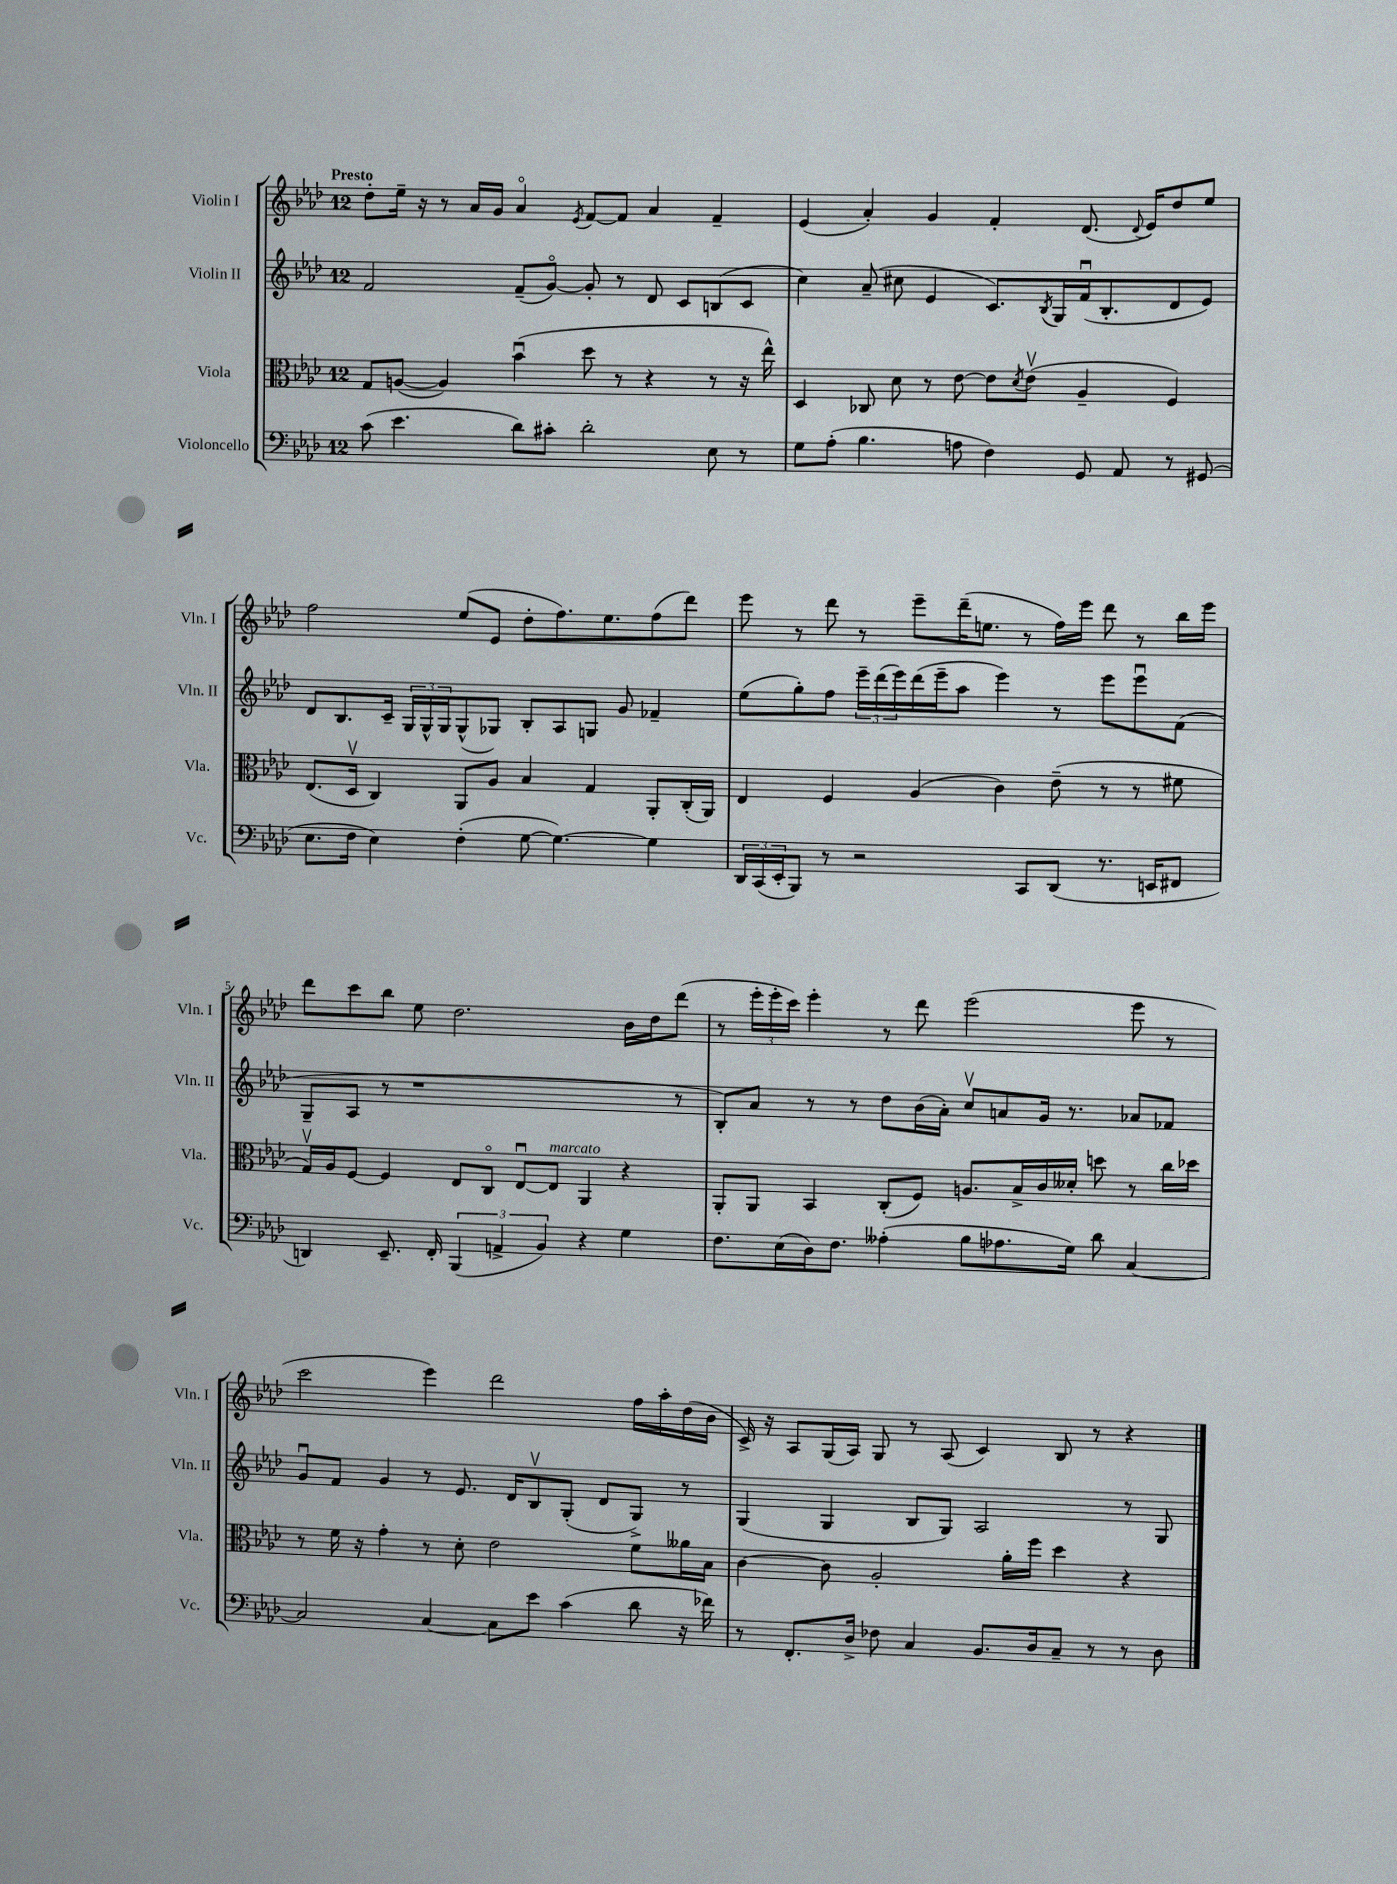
<<
\new StaffGroup <<
\new Staff = "s0" \with { instrumentName = "Violin I" shortInstrumentName = "Vln. I" } {
    \clef treble \key aes \major \once \override Staff.TimeSignature.style = #'single-digit \time 12/8 \tempo "Presto"
    des''8-. ees''16-- r16 r8 aes'16 g'16 aes'4\flageolet \acciaccatura { ees'8 } f'8~ f'8 aes'4 f'4-- |
    ees'4( aes'4-.) g'4 f'4-. des'8.( \appoggiatura { des'8 } ees'16) des''8 ees''8 |
    f''2 ees''8( ees'8 des''8-. f''8.) ees''8. f''8( des'''8) |
    ees'''8 r8 des'''8 r8 ees'''8-- des'''16--( e''8. r8 f''16) ees'''16 des'''8 r8 bes''16 ees'''16 |
    des'''8 c'''8 bes''8 ees''8 des''2. bes'16 des''16 des'''8( |
    r8 \tuplet 3/2 { ees'''16-. ees'''16-. c'''16) } ees'''4-. r8 des'''8 ees'''2( ees'''8 r8 |
    c'''2 ees'''4) des'''2 f''16 aes''16-. des''16( bes'16 |
    c'16->) r16 aes8 g16( aes16) g8 r8 aes8( c'4) bes8 r8 r4 \bar "|." |
}
\new Staff = "s1" \with { instrumentName = "Violin II" shortInstrumentName = "Vln. II" } {
    \clef treble \key aes \major \once \override Staff.TimeSignature.style = #'single-digit \time 12/8
    f'2 f'8--( g'8~\flageolet) g'8-. r8 des'8 c'8 b8( c'8 |
    c''4) aes'8--( cis''8 ees'4 c'8.) \acciaccatura { bes8 } g16 f'16\downbow( bes8.-. des'8 ees'8) |
    des'8 bes8. c'16-- \tuplet 3/2 { g16 g16-^ g16 } g8-^( ges8) bes8-. aes8 g8 g'8 fes'4-- |
    ees''8( g''8-.) f''8 \tuplet 3/2 { ees'''16-- des'''16( ees'''16) } des'''16( ees'''16-- aes''8 ees'''4) r8 ees'''8 ees'''8\downbow f'8( |
    g8-- aes8 r8 r1 r8 |
    bes8-.) aes'8 r8 r8 des''8 bes'16( aes'16-.) c''8\upbow a'8 g'16 r8. aes'8 fes'8 |
    g'8\downbow f'8 g'4 r8 ees'8. des'16 bes8\upbow g8-.( des'8 g8->) r8 |
    g4( g4 bes8 g8) aes2 r8 g8 \bar "|." |
}
\new Staff = "s2" \with { instrumentName = "Viola" shortInstrumentName = "Vla." } {
    \clef alto \key aes \major \once \override Staff.TimeSignature.style = #'single-digit \time 12/8
    g8 a8~( a4) bes'4\downbow( des''8 r8 r4 r8 r16 ees''16-^) |
    des4 ces8 des'8 r8 ees'8~ ees'8 \acciaccatura { des'8 } ees'8\upbow( aes4-- f4) |
    ees8.( des16\upbow c4) aes,8 aes8 bes4 g4 aes,8-. c16-.( aes,16) |
    ees4 f4 aes4( c'4) ees'8--( r8 r8 fis'8 |
    g16\upbow) aes16 f8~ f4 ees8 c8\flageolet ees8~\downbow ees8^\markup { \italic "marcato" } aes,4 r4 |
    aes,8-. aes,8 bes,4 c8-.( f8) a8. bes16-> c'16 deses'16-. d''8 r8 c''16 des''16 |
    r8 f'16 r16 g'4-. r8 des'8-. ees'2 f'8 aeses'16 bes16 |
    c'4~ c'8 aes2-. aes'16-. f''16 des''4 r4 \bar "|." |
}
\new Staff = "s3" \with { instrumentName = "Violoncello" shortInstrumentName = "Vc." } {
    \clef bass \key aes \major \once \override Staff.TimeSignature.style = #'single-digit \time 12/8
    c'8( ees'4. des'8) cis'8-. des'2-. ees8 r8 |
    g8 aes8-.( bes4. a8 f4) g,8 aes,8 r8 gis,8( |
    ees8. f16 ees4) f4-.( g8~ g4.~) g4 |
    \tuplet 3/2 { des,16 c,16( ees,16-. } bes,,8) r8 r2 c,8 des,8( r8. e,16 fis,8 |
    d,4) ees,8.-- f,16-. \tuplet 3/2 { bes,,4( a,4-> bes,4) } r4 g4 |
    f8. ees16( des16) f8. aeses4-.( bes8 aes8. g16) des'8 c4~ |
    c2 c4~ c8 ees'8 c'4( des'8 r16 fes'16) |
    r8 f,8.-. des16-> fes8 c4 bes,8. des16 c8-- r8 r8 des8 \bar "|." |
}
>>
>>
\layout { \context { \Score \override BarNumber.break-visibility = ##(#f #t #t) barNumberVisibility = #(every-nth-bar-number-visible 5) } }
